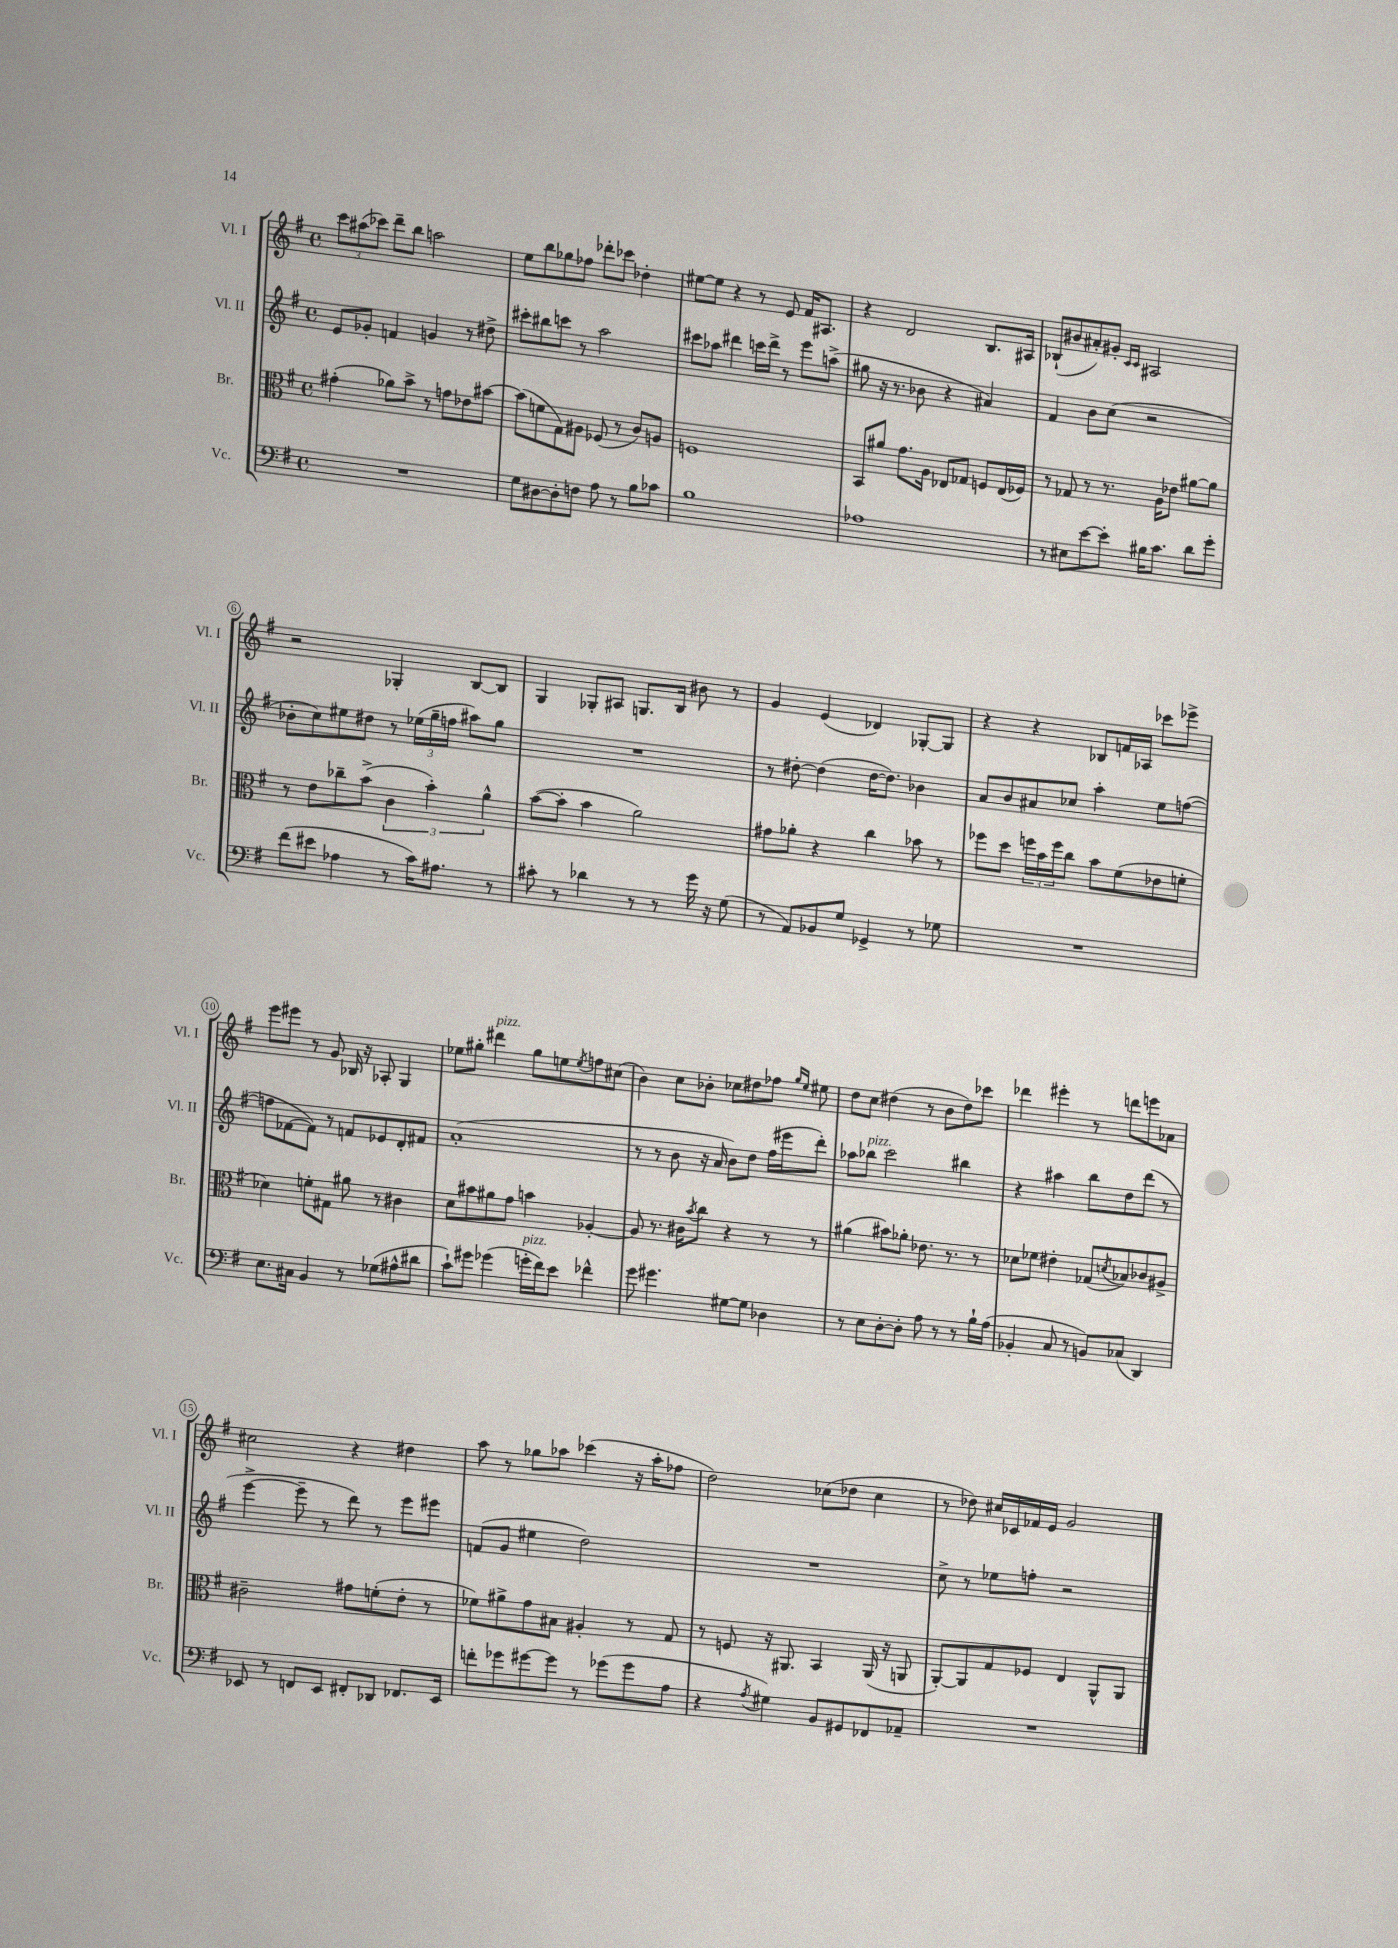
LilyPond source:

<<
\new StaffGroup <<
\new Staff = "s0" \with { instrumentName = "Vl. I" shortInstrumentName = "Vl. I" } {
    \clef treble \key g \major \defaultTimeSignature \time 4/4
    \tuplet 3/2 { c'''8 ais''8( ces'''8) } d'''8-- b''8 a''2 |
    e''8 b''8 ges''8 fes''8 des'''8-. ces'''8 des''4-. |
    eis''8~ eis''8 r4 r8 e'8 fis'16 ais8. |
    r4 d'2 b8. ais16 |
    bes8-!( bis'8 ais'8-.) gis'8-. \grace { c'16 c'16 } ais2 |
    r2 ges4-. b8~ b8 |
    g4 ges8-. ais8 g8. b16 bis'8 r8 |
    g'4 e'4( des'4) ges8~-. ges8 |
    r4 r4 bes8 f'16 aes16 ces'''8 ees'''8-> |
    e'''8 eis'''8 r8 g'8 bes16 r16 aes8-. g4 |
    ees''8 gis''8-. dis'''4^\markup { \italic "pizz." } gis''8 e''8 \acciaccatura { e''8 } f''8 cis''8( |
    b'4) c''8 bes'8-. ces''8 dis''8 fes''8 \grace { g''16 e''16 } eis''8 |
    d''8 c''8 dis''4( r8 b'8 dis''8) ces'''8 |
    des'''4 eis'''4-. r8 d'''8 e'''8 aes'8 |
    cis''2 r4 dis''4 |
    a''8 r8 ges''8 aes''8 ces'''4( r16 aes''16-. fes''8 |
    d''2) ces''8( des''8 ces''4 |
    r8 des''8) cis''16 ces'16 fes'16 e'16 g'2 \bar "|." |
}
\new Staff = "s1" \with { instrumentName = "Vl. II" shortInstrumentName = "Vl. II" } {
    \clef treble \key g \major \defaultTimeSignature \time 4/4
    e'8 ges'8-. f'4 g'4 r8 dis''8-> |
    cis'''8-. bis''8 c'''8 r8 a''2 |
    cis'''8 aes''8 dis'''4 c'''16 dis'''16-> r8 e'''8 a''8->( |
    gis''8 r16 r8. bes'8 r4 ais'4) |
    fis'4 b'8 c''8( r2 |
    bes'8-. c''8) eis''8 dis''8 r8 \tuplet 3/2 { ees''16( g''16-- f''16 } ais''8) g''8 |
    R1 |
    r8 dis''8~-. dis''4( dis''16~ dis''8.) bes'4 |
    a'8 b'8 ais'8 ces''8 a''4-. e''8 f''8~( |
    f''8 fes'8~ fes'8) r8 f'8 ees'8 d'8-. fis'8 |
    a'1-.( |
    r8 r8 b'8 r16 a'16 b'8) d''8 fis''16( eis'''16 d'''8-.) |
    aes''8 bes''8^\markup { \italic "pizz." } c'''2 bis''4 |
    r4 ais''4 b''8 d''8 d'''8( r8 |
    e'''4~-> e'''8-- r8 d'''8) r8 e'''8 eis'''8 |
    f'8( g'8 eis''4 d''2) |
    R1 |
    c''8-> r8 ees''8 f''8-. r2 \bar "|." |
}
\new Staff = "s2" \with { instrumentName = "Br." shortInstrumentName = "Br." } {
    \clef alto \key g \major \defaultTimeSignature \time 4/4
    gis'4-.( aes'8) b'8-> r8 g'8 ees'8 bis'8~ |
    bis'8( f'8 g8) ais8 fes8( r8 c'8) a8 |
    f1 |
    b,8 ais'8 g'8. a16 ees8 ges8 f8 ees16( fes16) |
    r8 ges8 r8 r8. a16 ees'8 ais'8~ ais'8 |
    r8 e'8 ces''8-- b'8->( \tuplet 3/2 { c'4 b'4-.) a'4-^ } |
    b'8~( b'8-. b'4 a'2) |
    gis'8 aes'8-. r4 c''4 bes'8 r8 |
    fes''8 d''8 \tuplet 3/2 { f''16 b'16 f''16 } c''8 b'8 fis'8( ees'8 f'8-. |
    des'4) f'8-. gis8 ais'8 r8 cis'4 |
    d'8 bis'8 ais'8 g'8 b'4 aes4~-. |
    aes8 r8. cis'16 \acciaccatura { b'8 } c''8 r4 r8 r8 |
    ais'4( bis'8) aes'8-. ees'8. r8. r8 |
    des'8 fes'8 eis'4-. ges8( \acciaccatura { d'8 } bes8) ces'8 ais8-> |
    cis'2-- gis'8 f'8-.( e'8-. r8 |
    fes'8) ais'8-> g'8 bis8 ais4-. r8 g8 |
    r8 f8 r16 ais,8. b,4 ais,16( r16 a,8 |
    a,8~-.) a,8 g8 fes8 e4 a,8-^ a,8 \bar "|." |
}
\new Staff = "s3" \with { instrumentName = "Vc." shortInstrumentName = "Vc." } {
    \clef bass \key g \major \defaultTimeSignature \time 4/4
    R1 |
    g8 dis8~ dis8-. f8 a8 r8 b8 ces'8 |
    b1 |
    aes1 |
    r8 eis8 e'8~ e'8-. bis16 c'8. d'8 g'8-. |
    fis'8( eis'8 aes4 r8 c'16) ais8. r8 |
    cis'8-. r8 des'4 r8 r8 g'16 r16 g8( |
    r8 a,8) bes,8 g8 ges,4-> r8 ges8 |
    R1 |
    e8. cis16 b,4 r8 ges8( ais8-^ dis'8 |
    c'8-!) gis'8 ges'4( g'16-.^\markup { \italic "pizz." } fis'16) e'8 fes'4-^ |
    g'8 gis'4. gis8~ gis8 des4 |
    r8 e8 d8~-. d8-. a8 r8 r8 b16-! a16( |
    bes,4-. c8 r8 b,8) ces8( d,4) |
    ees,8 r8 f,8 ees,8 fis,8-. des,8 fes,8. ees,16 |
    f'8-. ges'8 gis'8~ gis'8 r8 ges'8( ges'8 a8 |
    r4 \acciaccatura { a8 } gis4) b,8 gis,8 fes,8 aes,8-- |
    R1 \bar "|." |
}
>>
>>
\layout { \context { \Score \override BarNumber.stencil = #(make-stencil-circler 0.1 0.3 ly:text-interface::print) } }
